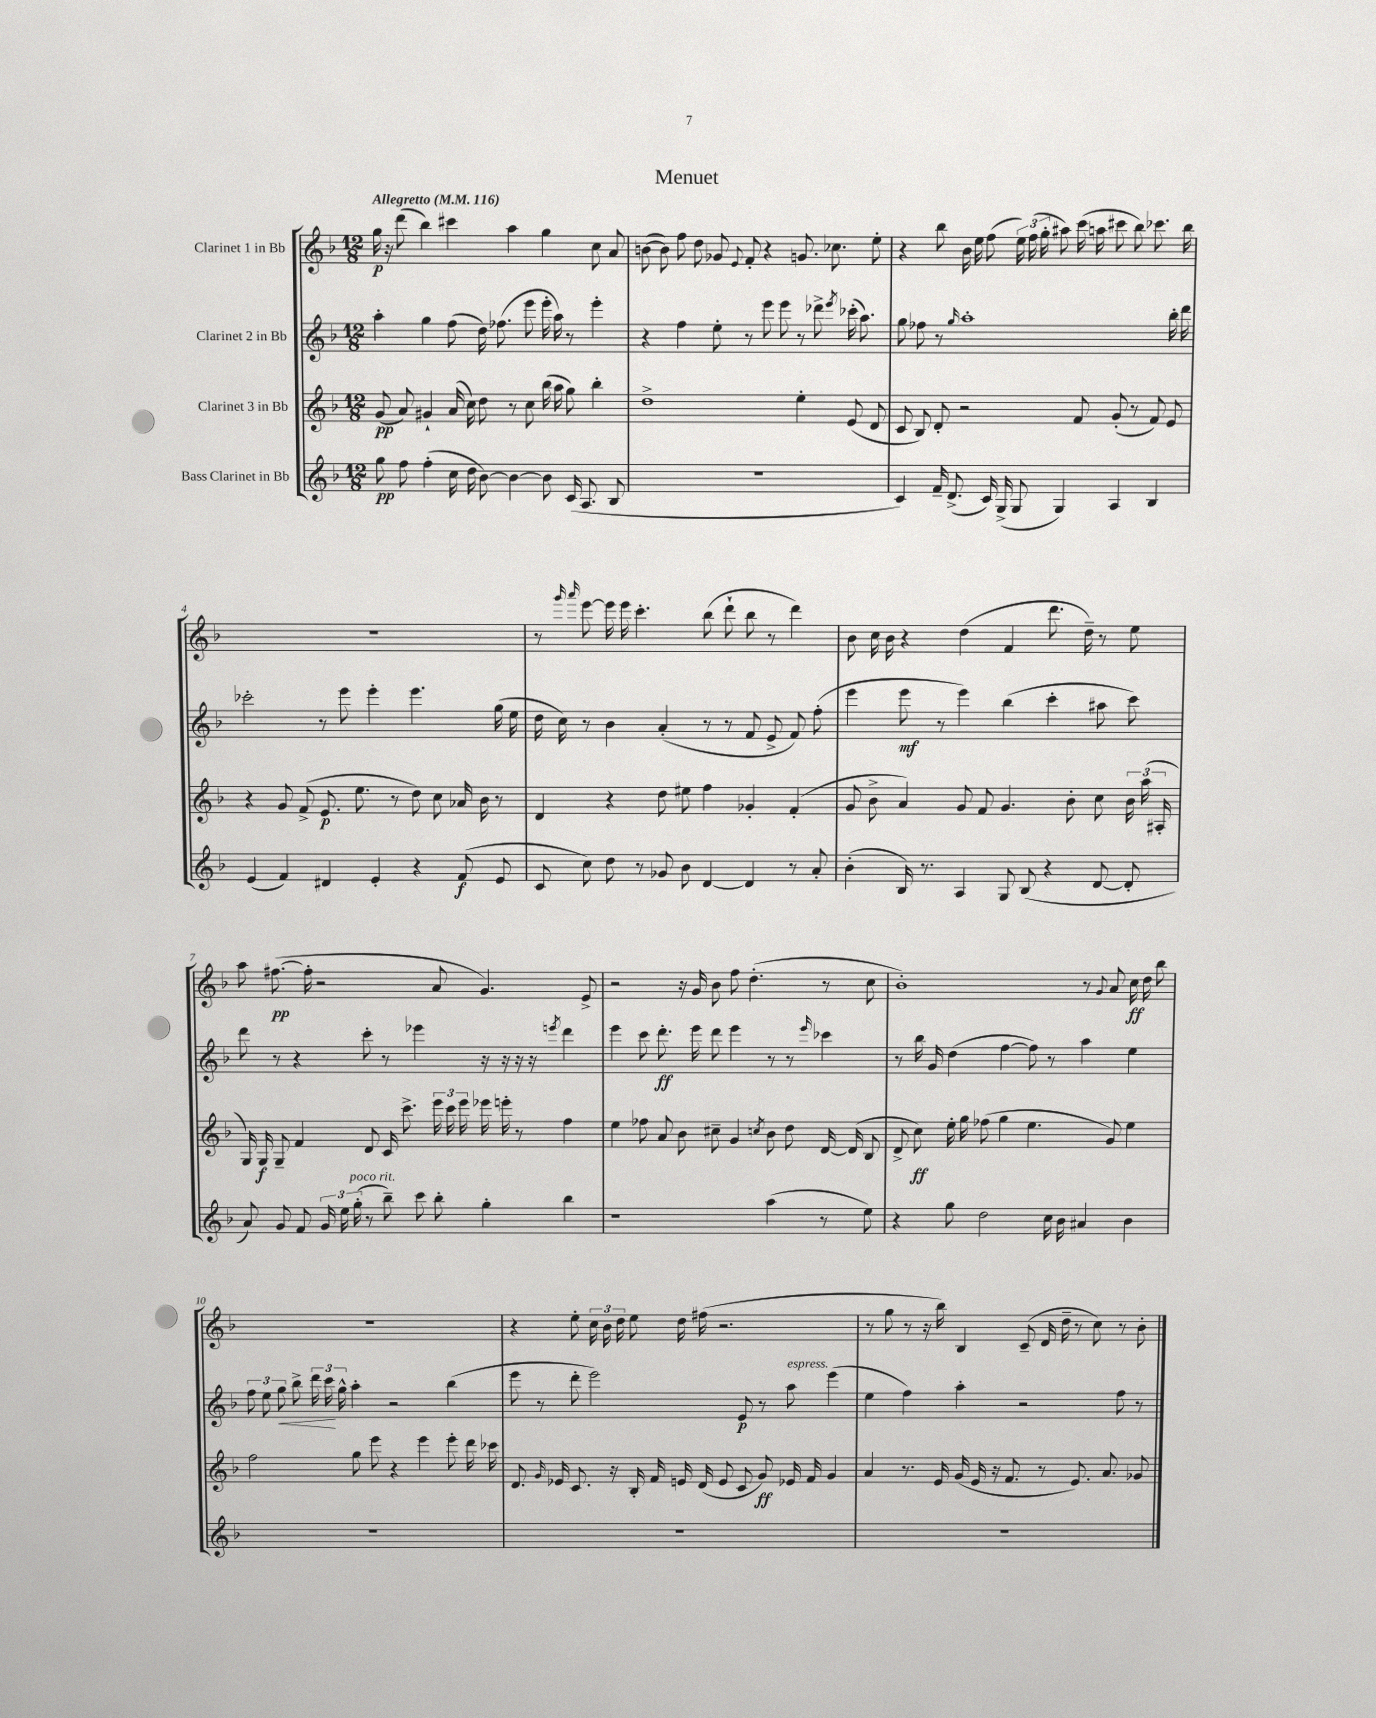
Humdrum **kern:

**kern	**kern	**kern	**kern
*staff4	*staff3	*staff2	*staff1
*clefG2	*clefG2	*clefG2	*clefG2
*k[b-]	*k[b-]	*k[b-]	*k[b-]
*M12/8	*M12/8	*M12/8	*M12/8
*MM116	*MM116	*MM116	*MM116
8gg	(8g	4aa'	16gg
.	.	.	16r
8ff	8a)	.	(8ddd
(4ff'	4g#`	4gg	4bb-)
16cc	(16a	(8ff	4ccc#
16dd	16cc)	.	.
[8b-)	8dd	16dd)	.
.	.	(8.ff-	.
4b-_	8r	.	4aa
.	8cc	8eee	.
8b-]	(16bb-	16eee'	4gg
.	16aa	16aa)	.
(16c	8gg)	8r	.
8.A	.	.	.
.	4bb-'	4eee'	8cc
8B-	.	.	8a
=	=	=	=
1.r	1dd^	4r	([8b
.	.	.	8b])
.	.	4ff	8ff
.	.	.	8dd
.	.	8ee'	8g-
.	.	.	8qqe
.	.	8r	8f'
.	.	8eee	4r
.	.	8eee	.
.	4ee'	8r	8.g
.	.	8ddd-^	.
.	.	.	8.cc-
.	.	8qeee	.
.	(8e	(16ccc-'	.
.	.	8.aa)	.
.	8d	.	8ee'
=	=	=	=
4c)	8c	8gg	4r
.	8B-)	8ff-	.
16f~	8d'	8r	8bb-
(8.d^	.	.	.
.	.	16qqgg	.
.	2r	1aa'	16b-
.	.	.	16ee
16c)	.	.	(8ff
(16G^	.	.	.
8G	.	.	24ee)
.	.	.	(24ff
.	.	.	24gg'
4G)	.	.	8aa#)
.	8f	.	(16ccc
.	.	.	16aa
4A	(8g'	.	8ccc#
.	8r	.	8bb-)
4B-	8f)	.	8.ccc-
.	8e	16bb-'	.
.	.	16ddd	16bb-
=	=	=	=
(4e	4r	2ccc-'	1.r
4f)	8g	.	.
.	(8f^	.	.
4d#	8.e	8r	.
.	.	8eee	.
.	8.ee	.	.
4e'	.	4eee'	.
.	8r	.	.
4r	8dd)	4.eee	.
.	8cc	.	.
(8f	16a-	.	.
.	16b-	.	.
8e	8r	(16gg	.
.	.	16ee	.
=	=	=	=
8c	4d	16dd	8r
.	.	16cc)	.
.	.	.	16qqggg
.	.	.	16qqaaa
8cc)	.	8r	[8eee
8dd	4r	4b-	16eee]
.	.	.	16eee
8r	.	.	4.ccc'
8g-	8dd	(4a'	.
8b-	8ee#	.	.
[4d	4ff	8r	(8bb-
.	.	8r	8ddd`
4d]	4g-'	8f	8bb-
.	.	8e^	8r
8r	(4f'	8f)	4ddd)
8a'	.	(8ff'	.
=	=	=	=
(4b-'	8g	4eee	8b-
.	8b-^	.	16cc
.	.	.	16b-
16B-)	4a)	8eee	4r
8.r	.	.	.
.	.	8r	.
4A	8g	4eee)	(4dd
.	8f	.	.
8G	4.g	(4bb-	4f
(8B-	.	.	.
4r	.	4ccc'	8.ddd
.	8b-'	.	.
.	.	.	16dd~)
[8d	8cc	8aa#	8r
8d']	24b-	8ccc)	8ee
.	(24aa	.	.
.	24A#'	.	.
=	=	=	=
8a)	16G)	8ddd	8aa
.	16G	.	.
8g	8G~	8r	([8.ff#
8f	4f	4r	.
.	.	.	16ff#']
24g	.	.	2r
24ee	.	.	.
(24gg'	.	.	.
8r	8d	8ccc'	.
8bb-~)	16c	8r	.
.	8.ccc^	.	.
8ccc	.	4eee-	.
8bb-'	24eee	.	8a
.	24ccc	.	.
.	24eee	.	.
4gg'	16eee-	16r	4.g)
.	16eee'	16r	.
.	8r	16r	.
.	.	16r	.
.	.	8qeee	.
4bb-	4ff	4ddd	.
.	.	.	8e^
=	=	=	=
1r	4ee	4eee	2r
.	8ff-	8ccc	.
.	8a	8.ddd'	.
.	8b-	.	16r
.	.	16eee	16g
.	8cc#~	8ddd	8b-
.	4g	4eee	8ff
.	.	.	(4.dd'
.	8qcc	.	.
(4aa	8b-	8r	.
.	8dd	8r	.
.	.	16qqeee	.
8r	[16d	4ccc-	8r
.	(16d]	.	.
8ee)	8B-	.	8cc
=	=	=	=
4r	8d^	8r	1b-')
.	8cc)	16bb-	.
.	.	16g	.
8gg	16ee'	(4dd	.
.	16gg	.	.
2dd	(8ff-	.	.
.	4gg	[4ff	.
.	4.ee	8ff])	.
16cc	.	8r	.
16b-	.	.	.
4a#	.	4aa	8r
.	.	.	8qqg
.	8g)	.	8a
4b-	4ee	4ee	16cc
.	.	.	16dd
.	.	.	8bb-
=	=	=	=
1.r	2ff	12ff	1.r
.	.	12ee	.
.	.	12gg	.
.	.	8bb-^	.
.	.	24ddd	.
.	.	24ccc	.
.	.	24gg^^	.
.	8gg	4aa'	.
.	8eee	.	.
.	4r	2r	.
.	4eee	.	.
.	8eee'	(4bb-	.
.	16ddd	.	.
.	16ccc-	.	.
=	=	=	=
1.r	8.d	8eee	4r
.	.	8r	.
.	16qqg	.	.
.	16e-	.	.
.	8.c	8ddd'	8ee'
.	.	2eee)	24cc
.	.	.	24b-
.	16r	.	.
.	.	.	24dd
.	16B-'	.	8ee
.	16f	.	.
.	16e	.	16dd
.	(16d	.	(16ff#
.	8e	.	2.r
.	8c	8e	.
.	8g)	8r	.
.	16e-	8aa	.
.	16f	.	.
.	4g	(4eee	.
=	=	=	=
1.r	4a	4ee	8r
.	.	.	8gg
.	8.r	4ff)	8r
.	.	.	16r
.	16e	.	16bb-)
.	(16g	4aa'	4B-
.	16e	.	.
.	16r	.	.
.	8.f	.	.
.	.	2r	(8c~
.	8r	.	16d
.	.	.	16dd~
.	8.e)	.	8r
.	.	.	8cc)
.	8.a	.	.
.	.	8ff	8r
.	8g-	8r	8b-'
==	==	==	==
*-	*-	*-	*-
